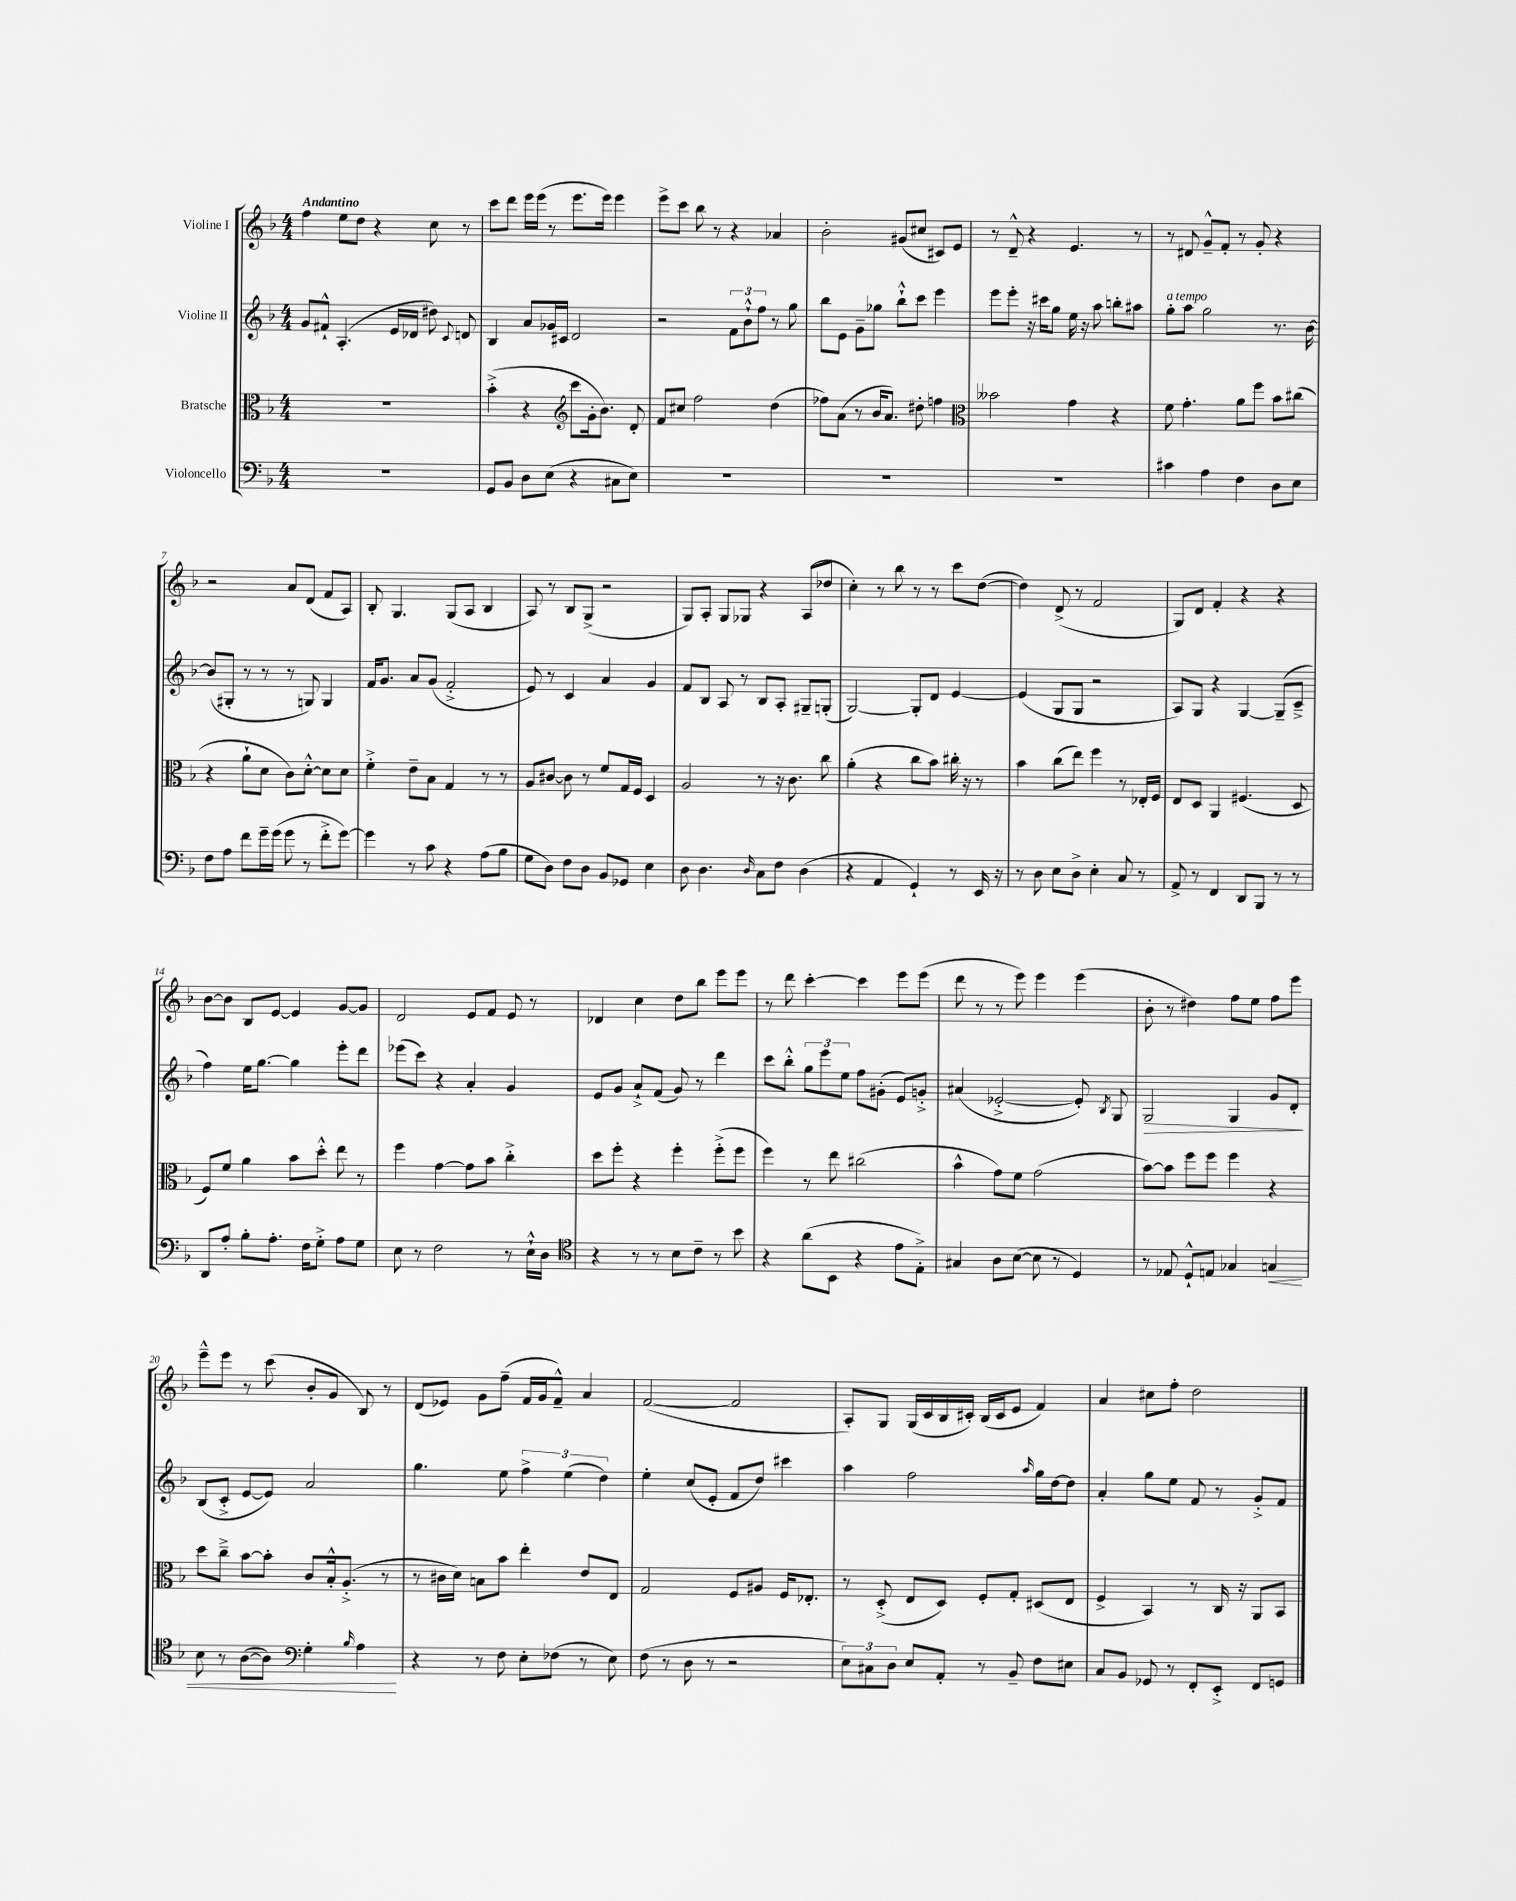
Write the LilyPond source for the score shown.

<<
\new StaffGroup <<
\new Staff = "s0" \with { instrumentName = "Violine I" } {
    \clef treble \key f \major \numericTimeSignature \time 4/4 \tempo "Andantino"
    \autoBeamOff f''4 e''8[ d''8] r4 c''8 r8 |
    c'''8[ d'''8] e'''16[ e'''16]( r8 e'''8.[ e'''16]) e'''4 |
    e'''8[-> c'''8] bes''8 r8 r4 aes'4 |
    bes'2-. gis'8[( cis''8] cis'8[) e'8] |
    r8 d'8---^ r4 e'4. r8 |
    r8 dis'8 g'8[---^ f'8]-. r8 g'8-. r4 |
    r2 a'8[ d'8]( f'8[ a8]) |
    bes8-. g4. g8[( a8] bes4 |
    a8) r8 bes8[ g8]->( r2 |
    g8[) a8]-. g8[ ges8] r4 a8[( des''8] |
    c''4-.) r8 bes''8 r8 r8 c'''8[ d''8]~( |
    d''4) d'8->( r8 f'2 |
    g8[) d'8] f'4-. r4 r4 |
    bes'8[~ bes'8] bes8[ e'8]~ e'4 g'8[~ g'8] |
    d'2 e'8[ f'8] e'8 r8 |
    des'4 c''4 d''8[ bes''8] e'''8[ e'''8] |
    r8 d'''8 c'''4~-. c'''4 e'''8[ e'''8]( |
    d'''8 r8 r8 e'''8) e'''4 e'''4( |
    bes'8-. r8 dis''4) f''8[ e''8] f''8[ e'''8] |
    e'''8[---^ e'''8] r8 c'''8( bes'8[-. g'8] bes8) r8 |
    d'8[( ees'8]) g'8[ f''8]--( f'16[ g'16 f'8]---^) a'4 |
    f'2~( f'2 |
    a8[-.) g8] g16[( c'16 bes16 cis'16]-.) bes16[( cis'16 e'8] f'4) |
    a'4 cis''8[ f''8]-. d''2 \bar "|." |
}
\new Staff = "s1" \with { instrumentName = "Violine II" } {
    \clef treble \key f \major \numericTimeSignature \time 4/4
    \autoBeamOff g'8[ fis'8]-!-^ a4.-.( e'16[ des'16] dis''8) \appoggiatura { c'8 } d'8 |
    bes4 a'8[ ges'16 cis'16] d'2 |
    r2 \tuplet 3/2 { f'8[ bes'8-!-^ f''8] } r8 g''8 |
    bes''8[ e'8] g'8[-- ges''8] bes''8[-!-^ c'''8] e'''4 |
    e'''8[ e'''8]-. r16 cis'''16[ g''8] e''16 r16 a''8 b''8[-. ais''8] |
    g''8[-.^\markup { \italic "a tempo" } a''8] g''2 r8. bes'16~ |
    bes'8[( gis8]-. r8 r8 r8 g8) g4 |
    f'16[ g'8.] a'8[ g'8]( f'2-.-> |
    e'8) r8 c'4 a'4 g'4 |
    f'8[ bes8] a8 r8 bes8[ a8]-. gis8[-- g8]-.( |
    g2~) g8[-. d'8] e'4~ |
    e'4( g8[ g8] r2 |
    a8[) g8] r4 g4~ g8[--( c'8]---> |
    f''4) e''16[ g''8.]~ g''4 e'''8[-. d'''8] |
    ees'''8[( c'''8]) r4 a'4-. g'4 |
    e'8[ g'8] a'8[-!-> f'8]( g'8) r8 d'''4 |
    c'''8[ bes''8]-.-^ \tuplet 3/2 { g''8[ e'''8 e''8] } f''8[ gis'8]-.( e'8[) g'8]-.-> |
    ais'4( ees'2~-.-> ees'8-.) \acciaccatura { bes8 } g8 |
    g2\> g4 g'8[ d'8]-.\! |
    bes8[( c'8]-.-> e'8[~ e'8]) a'2 |
    g''4. e''8 \tuplet 3/2 { f''4-> e''4( d''4) } |
    e''4-. c''8[( e'8]-. f'8[ d''8]) cis'''4 |
    a''4 f''2 \grace { a''16 } g''16[ d''16~ d''8] |
    a'4-. g''8[ e''8] f'8 r8 g'8[-.-> f'8] \bar "|." |
}
\new Staff = "s2" \with { instrumentName = "Bratsche" } {
    \clef alto \key f \major \numericTimeSignature \time 4/4
    \autoBeamOff R1 |
    bes'4-.->( r4 \clef treble c'''8[ g'16-. bes'8.]) d'8-. |
    f'8[ cis''8] f''2 d''4( |
    fes''8[) a'8]( r8 bes'16[ a'8.]) dis''8-. f''4 |
    \clef alto beses'2 g'4 r4 |
    f'8 g'4.-. a'8[ f''8] bes'8[ cis''8]( |
    r4 a'8[-! d'8] c'8[) d'8]~-.-^ d'8[ d'8] |
    f'4-.-> e'8[-- bes8] g4 r8 r8 |
    a8[ cis'8]~ cis'8 r8 f'8[ g16 f16] d4 |
    a2 r8 r16 c'8. c''8 |
    a'4-.( r4 c''8[ bes'8]) cis''16-. r16 r8 |
    bes'4 c''8[( e''8]) f''4 r8 ees16[-. f16] |
    e8[ d8] a,4 fis4.( d8 |
    f8[) f'8] a'4 bes'8[ d''8]-.-^ e''8 r8 |
    f''4 g'4~ g'8[ bes'8] c''4-.-> |
    d''8[ f''8]-. r4 f''4-. f''8[-.->( f''8] |
    f''4) r8 e''8 cis''2( |
    bes'4-^ g'8[) f'8] g'2( |
    bes'8[~) bes'8] f''8[ f''8] f''4 r4 |
    d''8[ c''8]---> bes'8[~ bes'8]-. c'8[ bes16-.-^ a8.]-.->( r8 |
    r8 cis'16[ d'16]) b8[ bes'8] e''4-. e'8[ e8] |
    g2 f8[ ais8] f16[ ees8.]-. |
    r8 d8-.->( e8[ d8]) f8[-. g8]-. dis8[( e8] |
    f4-> bes,4) r8 c16 r16 a,8[ bes,8] \bar "|." |
}
\new Staff = "s3" \with { instrumentName = "Violoncello" } {
    \clef bass \key f \major \numericTimeSignature \time 4/4
    \autoBeamOff R1 |
    g,8[ bes,8] d8[ e8]( r4 cis8[ e8]) |
    R1 |
    R1 |
    R1 |
    cis'4 a4 f4 d8[ e8] |
    f8[ a8] f'8[ g'16-- g'16]( g'8 r8 f'8[-.-> g'8]~) |
    g'4 r8 c'8 r4 a8[( bes8] |
    g8[ d8]) f8[ d8] bes,8[ ges,8] e4 |
    d8 d4. \grace { d16 } c8[ f8] d4( |
    r4 a,4 g,4-!) r8 e,16 r16 |
    r8 d8 e8[ d8]-> e4-. c8 r8 |
    a,8-> r8 f,4 d,8[ bes,,8] r8 r8 |
    d,8[ a8]-. bes8[-. a8.]-. f16[ g8]-.-> a8[ g8] |
    e8 r8 f2 r8 e16[-!-^ d16] |
    \clef tenor r4 r8 r8 bes8[ c'8]-- r8 bes'8 |
    r4 a'8[( bes,8] r4 e'8[ e8]-.->) |
    gis4 a8[ bes8]~( bes8 r8 d4) |
    r8 ees8 d8[-!-^ e8] ges4 g4\< |
    bes8 r8 a8[~( a8]) \clef bass g4-. \grace { bes16 } a4\! |
    r4 r8 f8 e8[-. fes8]( r8 e8) |
    f8( r8 d8 r8 r2 |
    \tuplet 3/2 { e8[) cis8 d8] } e8[ a,8]-. r8 bes,8-- f8[ eis8] |
    c8[ bes,8] ges,8 r8 f,8[-. e,8]-.-> f,8[ g,8] \bar "|." |
}
>>
>>
